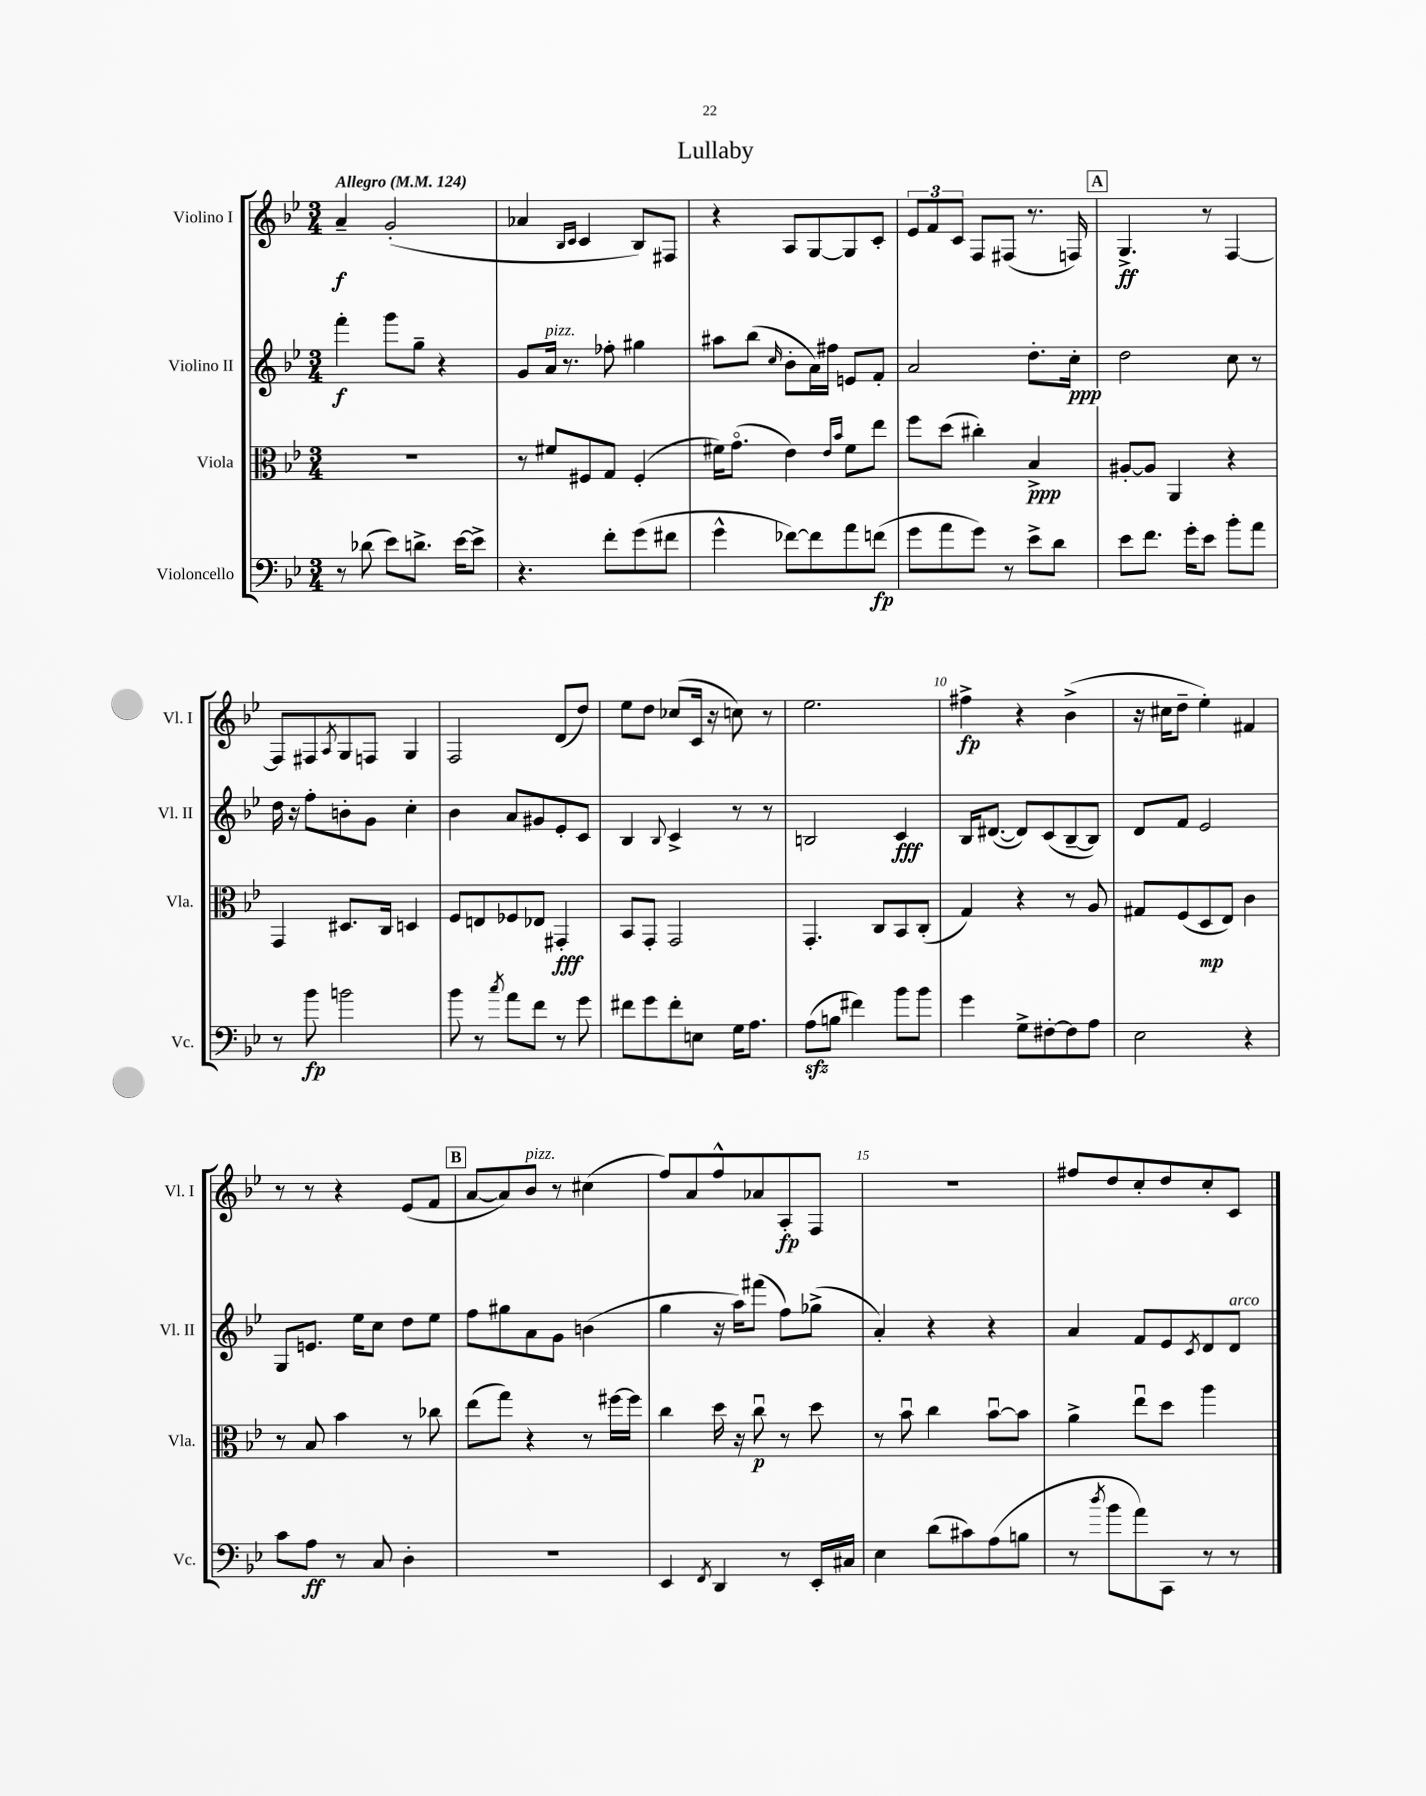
\header { title = "Lullaby" }
<<
\new StaffGroup <<
\new Staff = "s0" \with { instrumentName = "Violino I" shortInstrumentName = "Vl. I" } {
    \clef treble \key bes \major \numericTimeSignature \time 3/4 \tempo "Allegro" 4 = 124
    a'4--\f g'2-.( |
    aes'4 \grace { bes16 c'16 } c'4 bes8) fis8 |
    r4 a8 g8~ g8 c'8-. |
    \tuplet 3/2 { ees'8 f'8 c'8 } f8 fis8( r8. f16) |
    \mark \markup { \box "A" } g4.->\ff r8 f4~ |
    f8 fis8 \acciaccatura { a8 } g8 f8 g4 |
    f2 d'8( d''8) |
    ees''8 d''8 ces''8( c'16 r16 c''8) r8 |
    ees''2. |
    fis''4->\fp r4 bes'4->( |
    r16 cis''16 d''8-- ees''4-.) fis'4 |
    r8 r8 r4 ees'8( f'8 |
    \mark \markup { \box "B" } a'8~ a'8) bes'8^\markup { \italic "pizz." } r8 cis''4( |
    f''8) a'8 f''8-^ aes'8 a8-.\fp f8 |
    R2. |
    fis''8 d''8 c''8-. d''8 c''8-. c'8 \bar "|." |
}
\new Staff = "s1" \with { instrumentName = "Violino II" shortInstrumentName = "Vl. II" } {
    \clef treble \key bes \major \numericTimeSignature \time 3/4
    f'''4-.\f g'''8 g''8-- r4 |
    g'8 a'16^\markup { \italic "pizz." } r8. fes''8-. gis''4 |
    ais''8 bes''8( \grace { c''16 } bes'8-. a'16) fis''16 e'8 f'8-. |
    a'2 d''8.-. c''16-.\ppp |
    \mark \markup { \box "A" } d''2 c''8 r8 |
    d''16 r16 f''8-. b'8-. g'8 c''4-. |
    bes'4 a'8 gis'8 ees'8-. c'8 |
    bes4 \appoggiatura { bes8 } c'4-> r8 r8 |
    b2 c'4\fff |
    bes16 dis'8.~( dis'8) c'8( bes8~-- bes8) |
    d'8 f'8 ees'2 |
    g8 e'8. ees''16 c''8 d''8 ees''8 |
    \mark \markup { \box "B" } f''8 gis''8 a'8 g'8 b'4( |
    g''4 r16 a''16) fis'''8( f''8) ges''8->( |
    a'4-.) r4 r4 |
    a'4 f'8 ees'8 \acciaccatura { c'8 } d'8 d'8^\markup { \italic "arco" } \bar "|." |
}
\new Staff = "s2" \with { instrumentName = "Viola" shortInstrumentName = "Vla." } {
    \clef alto \key bes \major \numericTimeSignature \time 3/4
    R2. |
    r8 fis'8 fis8 g8 fis4-.( |
    fis'16) g'8.\flageolet( ees'4) \grace { ees'16 bes'16 } fis'8 ees''8 |
    f''8 d''8( cis''4-.) bes4->\ppp |
    \mark \markup { \box "A" } ais8~-. ais8 a,4 r4 |
    g,4 dis8. c16 d4 |
    f8 e8 fes8 ees8 gis,4-.\fff |
    bes,8 g,8-. g,2 |
    g,4.-. c8 bes,8 c8-.( |
    g4) r4 r8 a8 |
    gis8 f8( d8\mp ees8) c'4 |
    r8 bes8 bes'4 r8 ces''8 |
    \mark \markup { \box "B" } ees''8( g''8) r4 r8 fis''16~ fis''16 |
    c''4 d''16 r16 c''8\downbow\p r8 d''8 |
    r8 bes'8\downbow c''4 bes'8~\downbow bes'8 |
    a'4-> ees''8\downbow d''8 a''4 \bar "|." |
}
\new Staff = "s3" \with { instrumentName = "Violoncello" shortInstrumentName = "Vc." } {
    \clef bass \key bes \major \numericTimeSignature \time 3/4
    r8 des'8( ees'8) d'8.-> ees'16~ ees'8-> |
    r4. f'8-. g'8( fis'8 |
    g'4-^ fes'8~) fes'8 a'8 f'8\fp( |
    g'8 a'8 g'8) r8 ees'8-> d'8 |
    \mark \markup { \box "A" } ees'8 f'8. g'16-. ees'8 bes'8-. a'8 |
    r8 bes'8\fp b'2 |
    bes'8 r8 \acciaccatura { c''8 } a'8 f'8 r8 g'8 |
    fis'8 g'8 fis'8-. e8 g16 a8. |
    a8\sfz( b8 fis'4) bes'8 bes'8 |
    g'4 g8-> fis8~-. fis8 a8 |
    ees2 r4 |
    c'8 a8\ff r8 c8 d4-. |
    \mark \markup { \box "B" } R2. |
    ees,4 \acciaccatura { f,8 } d,4 r8 ees,16-. cis16 |
    ees4 d'8( cis'8) a8( b8 |
    r8 \acciaccatura { d''8 } bes'8 a'8) c,8 r8 r8 \bar "|." |
}
>>
>>
\layout { \context { \Score \override BarNumber.break-visibility = ##(#f #t #t) barNumberVisibility = #(every-nth-bar-number-visible 5) } }
